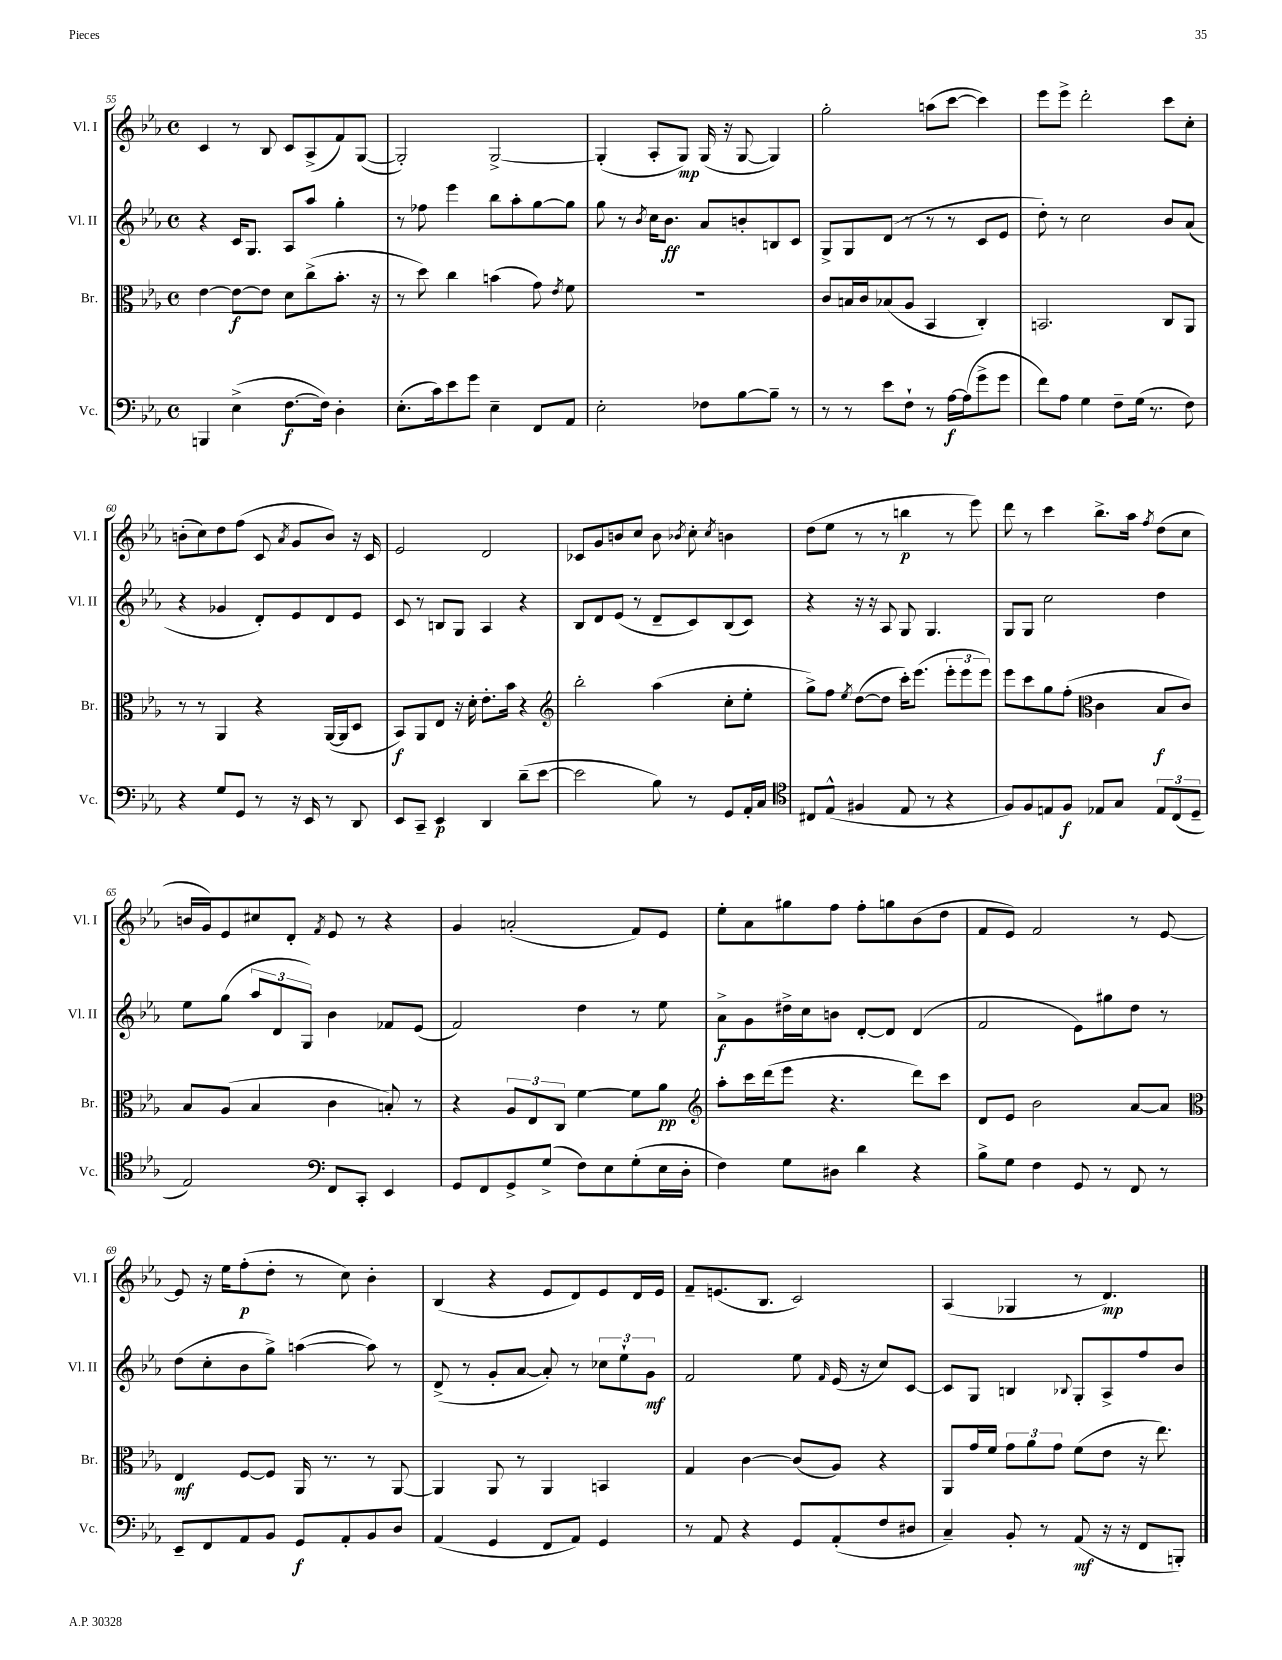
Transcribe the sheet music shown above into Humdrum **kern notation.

**kern	**dynam	**kern	**dynam	**kern	**dynam	**kern	**dynam
*part4	*part4	*part3	*part3	*part2	*part2	*part1	*part1
*staff4	*staff4	*staff3	*staff3	*staff2	*staff2	*staff1	*staff1
*I"Vc.	*	*I"Br.	*	*I"Vl. II	*	*I"Vl. I	*
*I'Vc.	*	*I'Br.	*	*I'Vl. II	*	*I'Vl. I	*
*clefF4	*	*clefC3	*	*clefG2	*	*clefG2	*
*k[b-e-a-]	*	*k[b-e-a-]	*	*k[b-e-a-]	*	*k[b-e-a-]	*
*M4/4	*	*M4/4	*	*M4/4	*	*M4/4	*
*met(c)	*	*met(c)	*	*met(c)	*	*met(c)	*
=55	=55	=55	=55	=55	=55	=55	=55
4BBBn/	.	[4e-\	.	4r	.	4c/	.
(4E-^\	.	8e-\L_	f	16c/KL	.	8r	.
.	.	.	.	8.G/J	.	.	.
.	.	8e-\J]	.	.	.	8B-/	.
[8.F\L	f	8d\L	.	8A-/L	.	8c/L	.
.	.	(8cc^\	.	8aa-/J	.	(8A-^/	.
16F\Jk])	.	.	.	.	.	.	.
4D'\	.	8.b-'\J	.	4gg'\	.	8f/)	.
.	.	.	.	.	.	([8G/J	.
.	.	16r	.	.	.	.	.
=56	=56	=56	=56	=56	=56	=56	=56
(8.E-'\L	.	8r	.	8r	.	2G'/])	.
.	.	8dd\)	.	8ff-X\	.	.	.
16c\k)	.	.	.	.	.	.	.
8e-\	.	4cc\	.	4eee-\	.	.	.
8g\J	.	.	.	.	.	.	.
4E-~\	.	(4bn\	.	8bb-\L	.	[2G^/	.
.	.	.	.	8aa-'\	.	.	.
8FF/L	.	8g\)	.	[8gg\	.	.	.
.	.	8qe-/	.	.	.	.	.
8AA-/J	.	8f\	.	8gg\J]	.	.	.
=57	=57	=57	=57	=57	=57	=57	=57
2E-'\	.	1r	.	8gg\	.	(4G'/]	.
.	.	.	.	8r	.	.	.
.	.	.	.	8qb-/	.	.	.
.	.	.	.	16cc\KL	.	8A-'/L	.
.	.	.	.	8.b-\J	ff	.	.
.	.	.	.	.	.	8G/J)	mp
8F-X\L	.	.	.	8a-/L	.	(16G/	.
.	.	.	.	.	.	16r	.
[8B-\	.	.	.	8bn'/	.	[8G/	.
8B-~\J]	.	.	.	8Bn/	.	4G/])	.
8r	.	.	.	8c/J	.	.	.
=58	=58	=58	=58	=58	=58	=58	=58
8r	.	8c/L	.	8G^/L	.	2gg'\	.
8r	.	16Bn/L	.	8G/	.	.	.
.	.	16c/J	.	.	.	.	.
8e-\L	.	(8B-X/	.	(8d/J	.	.	.
8F`\J	.	8A-/J	.	8r	.	.	.
8r	.	4BB-/	.	8r	.	(8aan\L	.
[16A-\LL	f	.	.	8r	.	[8ccc\J	.
(16A-\J]	.	.	.	.	.	.	.
8g^\	.	4C'/)	.	8c/L	.	4ccc\])	.
8g\J	.	.	.	8e-/J	.	.	.
=59	=59	=59	=59	=59	=59	=59	=59
8f\L)	.	2.BBn/	.	8dd'\)	.	8eee-\L	.
8A-\J	.	.	.	8r	.	8eee-^\J	.
4G\	.	.	.	2cc\	.	2ddd'\	.
8F~\L	.	.	.	.	.	.	.
(16G\Jk	.	.	.	.	.	.	.
8.r	.	.	.	.	.	.	.
.	.	8C/L	.	8b-/L	.	8ccc\L	.
8F\)	.	8AA-/J	.	(8a-/J	.	8cc'\J	.
!!LO:LB:g=z
=60	=60	=60	=60	=60	=60	=60	=60
4r	.	8r	.	4r	.	(8bn'\L	.
.	.	8r	.	.	.	8cc\)	.
8G/L	.	4AA-/	.	4g-X/	.	8dd\	.
8GG/J	.	.	.	.	.	(8ff\J	.
8r	.	4r	.	8d'/L)	.	8c/	.
.	.	.	.	.	.	8qa-/	.
16r	.	.	.	8e-/	.	8g/L	.
16EE-/	.	.	.	.	.	.	.
8r	.	([16AA-/LL	.	8d/	.	8b/J)	.
.	.	16AA-/J]	.	.	.	.	.
8DD/	.	8D/J	.	8e-/J	.	16r	.
.	.	.	.	.	.	16c/	.
=61	=61	=61	=61	=61	=61	=61	=61
8EE-/L	.	8BB-/L)	f	8c/	.	2e-/	.
8CC~/J	.	8AA-/	.	8r	.	.	.
4EE-/	p	8E-/J	.	8Bn/L	.	.	.
.	.	16r	.	8G/J	.	.	.
.	.	16d'\	.	.	.	.	.
4DD/	.	8.e-'\L	.	4A-/	.	2d/	.
.	.	16b-\Jk	.	.	.	.	.
(8d~\L	.	4r	.	4r	.	.	.
[8e-\J	.	.	.	.	.	.	.
=62	=62	=62	=62	=62	=62	=62	=62
*	*	*clefG2	*	*	*	*	*
2e-\]	.	2bb-'\	.	8B-/L	.	8c-X/L	.
.	.	.	.	8d/	.	8g/	.
.	.	.	.	(8e-/J	.	8bn/	.
.	.	.	.	8r	.	8cc/J	.
8B-\)	.	(4aa-\	.	8d~/L	.	8b\	.
.	.	.	.	.	.	8qb-X/	.
8r	.	.	.	8c/)	.	8cc'\	.
.	.	.	.	.	.	8qcc/	.
8GG/L	.	8cc'\L	.	(8B-/	.	4bn\	.
16AA-'/L	.	8ee-'\J	.	8c/J)	.	.	.
16C/JJ	.	.	.	.	.	.	.
=63	=63	=63	=63	=63	=63	=63	=63
*clefC4	*	*	*	*	*	*	*
8C#X/L	.	8gg^\L)	.	4r	.	(8dd\L	.
(8E-^^/J	.	8ff\J	.	.	.	8ee-\J	.
.	.	8qee-/	.	.	.	.	.
4F#X/	.	([8dd\L	.	16r	.	8r	.
.	.	.	.	16r	.	.	.
.	.	8dd\J]	.	8A-/	.	8r	.
8E-/	.	16ccc'\KL)	.	8G/	.	4bbn\	p
.	.	(8.eee-\J	.	.	.	.	.
8r	.	.	.	4.G/	.	.	.
4r	.	12eee-'\L	.	.	.	8r	.
.	.	12eee-\	.	.	.	.	.
.	.	.	.	.	.	8eee-\)	.
.	.	12eee-\J)	.	.	.	.	.
=64	=64	=64	=64	=64	=64	=64	=64
8F/L)	.	8eee-\L	.	8G/L	.	8ddd\	.
8F/	.	8ccc\	.	8G/J	.	8r	.
8En/	.	8gg\	.	2cc\	.	4ccc\	.
8F/J	f	(8ff'\J	.	.	.	.	.
*	*	*clefC3	*	*	*	*	*
8E-X/L	.	4c\	.	.	.	8.bb-^\L	.
8G/J	.	.	.	.	.	.	.
.	.	.	.	.	.	16aa-\Jk	.
.	.	.	.	.	.	8qff/	.
12E-/L	.	8B-/L	f	4dd\	.	(8dd\L	.
(12C/	.	.	.	.	.	.	.
.	.	8c/J)	.	.	.	8cc\J	.
12D~/J	.	.	.	.	.	.	.
!!LO:LB:g=z
=65	=65	=65	=65	=65	=65	=65	=65
2E-/)	.	8B-/L	.	8ee-\L	.	16bn/LL	.
.	.	.	.	.	.	16g/J)	.
.	.	(8A-/J	.	(8gg\J	.	8e-/	.
.	.	4B-/	.	12aa-/L	.	8cc#X/	.
.	.	.	.	12d/	.	.	.
.	.	.	.	.	.	8d'/J	.
.	.	.	.	12G/J)	.	.	.
*clefF4	*	*	*	*	*	*	*
.	.	.	.	.	.	8qf/	.
8FF/L	.	4c\	.	4b-\	.	8e-/	.
8CC'/J	.	.	.	.	.	8r	.
4EE-/	.	8Bn'/)	.	8f-X/L	.	4r	.
.	.	8r	.	(8e-/J	.	.	.
=66	=66	=66	=66	=66	=66	=66	=66
8GG/L	.	4r	.	2f/)	.	4g/	.
8FF/	.	.	.	.	.	.	.
8GG^/	.	12A-/L	.	.	.	(2an'/	.
.	.	12E-/	.	.	.	.	.
(8G^/J	.	.	.	.	.	.	.
.	.	12C/J	.	.	.	.	.
8F\L)	.	[4f\	.	4dd\	.	.	.
8E-\	.	.	.	.	.	.	.
(8G'\	.	8f\L]	.	8r	.	8f/L)	.
16E-\L	.	8a-\J	pp	8ee-\	.	8e-/J	.
16D'\JJ	.	.	.	.	.	.	.
=67	=67	=67	=67	=67	=67	=67	=67
*	*	*clefG2	*	*	*	*	*
4F\)	.	8aa-'\L	.	8a-^\L	f	8ee-'\L	.
.	.	16ccc\L	.	8g\	.	8a-\	.
.	.	(16ddd\J	.	.	.	.	.
8G\L	.	8eee-\J	.	16dd#X^\L	.	8gg#X\	.
.	.	.	.	16cc\J	.	.	.
8D#X\J	.	4.r	.	8bn\J	.	8ff\J	.
4d\	.	.	.	[8d'/L	.	8ff'\L	.
.	.	.	.	8d/J]	.	8ggn\	.
4r	.	8ddd\L)	.	(4d/	.	(8b-\	.
.	.	8ccc\J	.	.	.	8dd\J	.
=68	=68	=68	=68	=68	=68	=68	=68
8B-^\L	.	8d/L	.	2f/	.	8f/L	.
8G\J	.	8e-/J	.	.	.	8e-/J)	.
4F\	.	2b-\	.	.	.	2f/	.
8GG/	.	.	.	8e-\L)	.	.	.
8r	.	.	.	8gg#X\	.	.	.
8FF/	.	[8a-/L	.	8dd\J	.	8r	.
8r	.	8a-/J]	.	8r	.	[8e-/	.
!!LO:LB:g=z
=69	=69	=69	=69	=69	=69	=69	=69
*	*	*clefC3	*	*	*	*	*
8EE-~/L	.	4E-/	mf	(8dd\L	.	8e-/]	.
8FF/	.	.	.	8cc'\	.	16r	.
.	.	.	.	.	.	16ee-\KL	.
8AA-/	.	[8F/L	.	8b-\	.	(8ff'\	p
8BB-/J	.	8F/J]	.	8gg^\J)	.	8dd'\J	.
8GG/L	f	16AA-/	.	([4aan\	.	8r	.
.	.	8.r	.	.	.	.	.
8AA-'/	.	.	.	.	.	8cc\)	.
8BB-/	.	8r	.	8aa\])	.	4b-'\	.
8D/J	.	[8AA-/	.	8r	.	.	.
=70	=70	=70	=70	=70	=70	=70	=70
(4AA-/	.	4AA-/]	.	(8d^/	.	(4B-/	.
.	.	.	.	8r	.	.	.
4GG/	.	8AA-/	.	8g'/L	.	4r	.
.	.	8r	.	[8a-/J	.	.	.
8FF/L	.	4AA-/	.	8a-'/])	.	8e-/L	.
8AA-/J)	.	.	.	8r	.	8d/)	.
4GG/	.	4BBn/	.	12cc-X\L	.	8e-/	.
.	.	.	.	12ee-`\	.	.	.
.	.	.	.	.	.	16d/L	.
.	.	.	.	12g\J	mf	.	.
.	.	.	.	.	.	16e-/JJ	.
=71	=71	=71	=71	=71	=71	=71	=71
8r	.	4G/	.	2f/	.	8f~/L	.
8AA-/	.	.	.	.	.	(8.en/	.
4r	.	[4c\	.	.	.	.	.
.	.	.	.	.	.	8.B-/J	.
8GG/L	.	(8c/L]	.	8ee-\	.	2c/)	.
.	.	.	.	16qqf/	.	.	.
(8AA-'/	.	8A-/J)	.	(16e-/	.	.	.
.	.	.	.	16r	.	.	.
8F/	.	4r	.	8cc/L)	.	.	.
8D#X/J	.	.	.	[8c/J	.	.	.
=72	=72	=72	=72	=72	=72	=72	=72
4C~/)	.	8AA-/L	.	8c/L]	.	(4A-/	.
.	.	16g/L	.	8G/J	.	.	.
.	.	16f/JJ	.	.	.	.	.
8BB-'/	.	12g\L	.	4Bn/	.	4G-X/	.
.	.	12a-\	.	.	.	.	.
8r	.	.	.	.	.	.	.
.	.	12g\J	.	.	.	.	.
.	.	.	.	8qqB-X/	.	.	.
(8AA-/	mf	(8f\L	.	8G'/L	.	8r	.
16r	.	8e-\J	.	8A-^/	.	4.d/)	mp
16r	.	.	.	.	.	.	.
8FF/L	.	16r	.	8ff/	.	.	.
.	.	8.ee-\)	.	.	.	.	.
8BBBn'/J)	.	.	.	8b-/J	.	.	.
==	==	==	==	==	==	==	==
*-	*-	*-	*-	*-	*-	*-	*-
